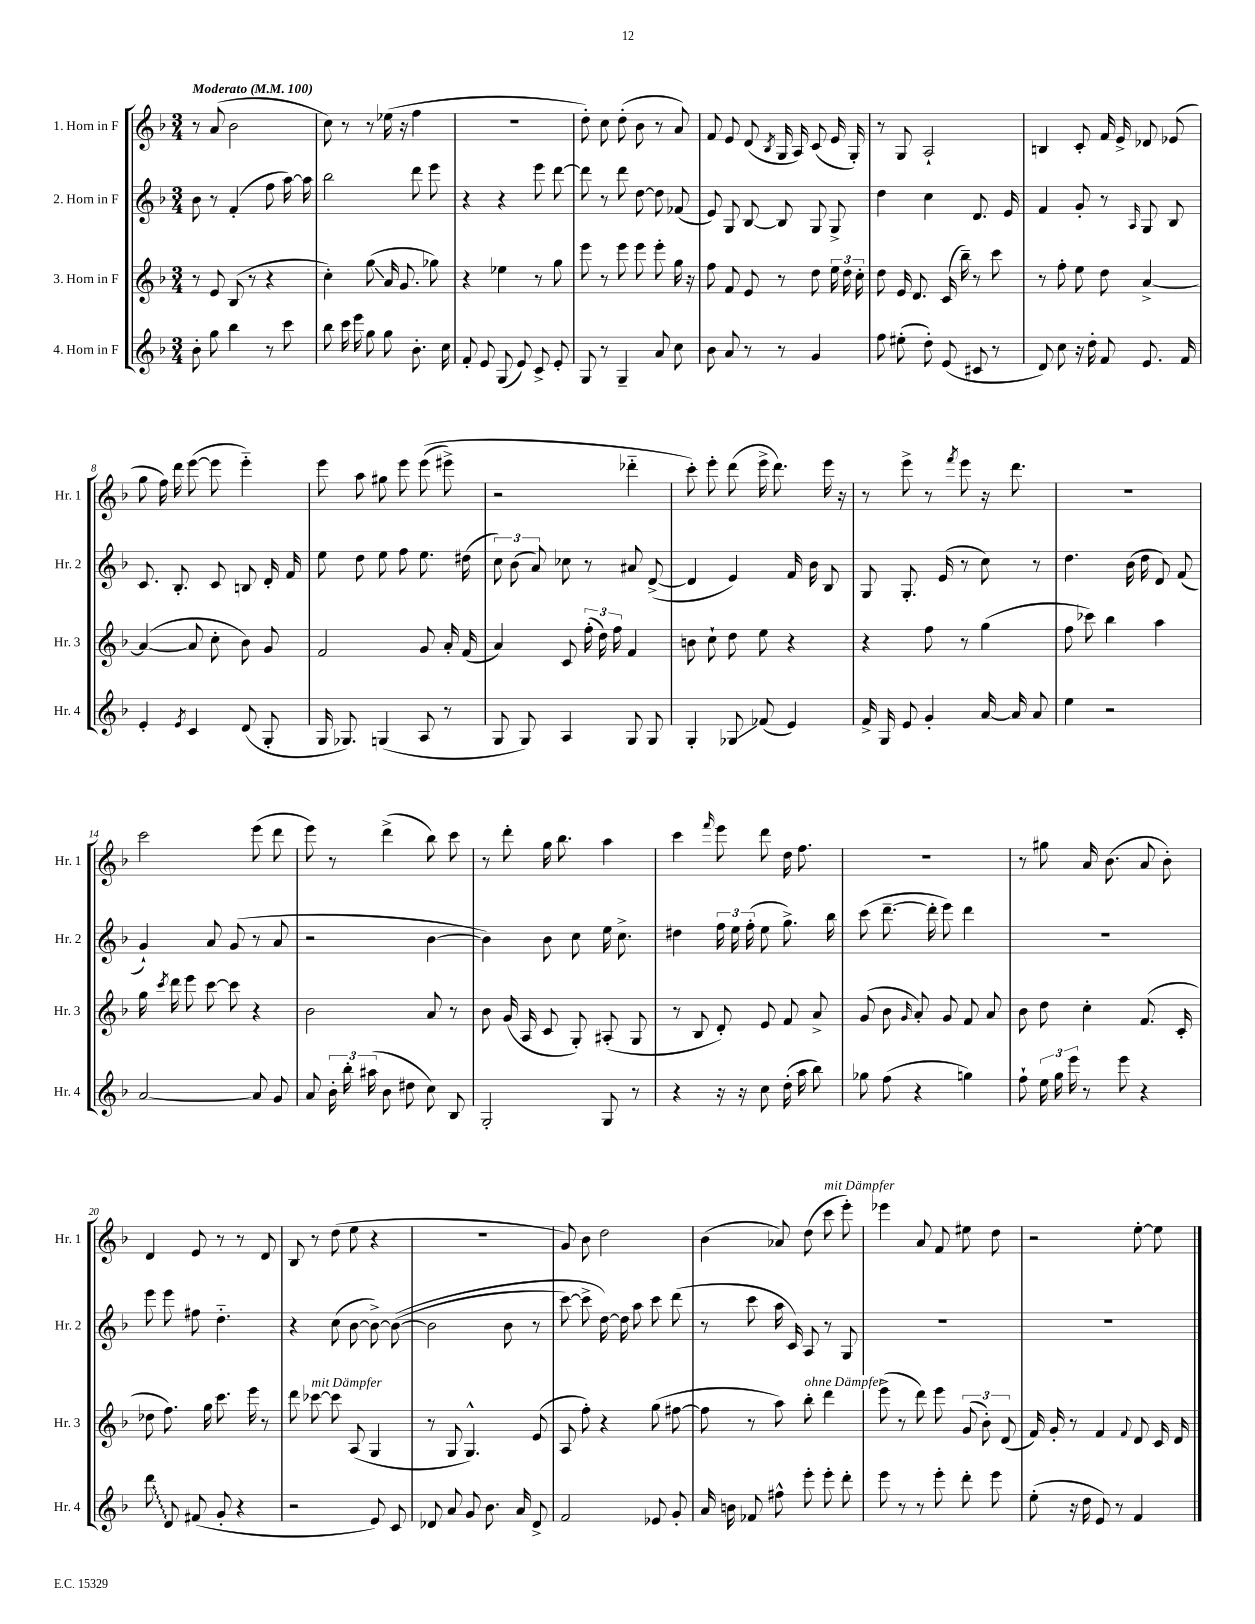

**kern	**kern	**kern	**kern
*staff4	*staff3	*staff2	*staff1
*clefG2	*clefG2	*clefG2	*clefG2
*k[b-]	*k[b-]	*k[b-]	*k[b-]
*M3/4	*M3/4	*M3/4	*M3/4
*MM100	*MM100	*MM100	*MM100
8b-'	8r	8b-	8r
8gg	8e	8r	(8a
4bb-	(8B-	(4f'	2b-
.	8r	.	.
8r	4r	8ff	.
8ccc	.	[16aa)	.
.	.	16aa]	.
=	=	=	=
8bb-	4cc')	2bb-	8cc)
16ccc	.	.	8r
16eee	.	.	.
8gg	(8gg	.	8r
8gg	16a	.	(16ee-
.	8.g	.	16r
8.b-'	.	8ddd	4ff
.	8gg-)	8eee	.
16cc	.	.	.
=	=	=	=
8f'	4r	4r	2.r
8e	.	.	.
(8G	4ee-	4r	.
8e)	.	.	.
8c^	8r	8eee	.
8e'	8gg	[8ddd	.
=	=	=	=
8G	8eee	8ddd]	8dd')
8r	8r	8r	8cc
4G~	8eee	8ddd	(8dd'
.	8eee	[8dd	8b-
8a	8eee'	8dd]	8r
8cc	16gg	(8f-	8a)
.	16r	.	.
=	=	=	=
8b-	8ff	8e)	8f
8a	8f	8G	8e
8r	8e	[8B-	(8d
.	.	.	8qB-
8r	8r	8B-]	16G
.	.	.	16A)
4g	8dd	8G	(8c
.	24ee	8G^	16e
.	24dd	.	.
.	.	.	16G')
.	24cc'	.	.
=	=	=	=
8ff	8dd	4dd	8r
(8ee#'	16e	.	8G
.	8.d	.	.
8dd')	.	4cc	2A`
(8e	(16c	.	.
.	16bb-~)	.	.
8c#	8r	8.d	.
8r	8ccc	.	.
.	.	16e	.
=	=	=	=
8d)	8r	4f	4B
8cc	8ff'	.	.
16r	8ee	8g'	8c'
16dd'	.	.	.
8f	8dd	8r	16f
.	.	.	16e^
.	.	16qqA	.
8.e	[4a^	8G	8d-
.	.	8B-	(8e-
16f	.	.	.
=	=	=	=
4e'	(4a_	8.c	8gg
.	.	.	16ff)
.	.	8.B-'	16ddd
8qe	.	.	.
4c	8a]	.	([8eee
.	8cc'	8c	8eee]
(8d	8b-)	8B	4eee'~)
8G'	8g	16d'	.
.	.	16f	.
=	=	=	=
16G	2f	8ee	8eee
8.G-)	.	.	.
.	.	8dd	8aa
(4G	.	8ee	8gg#
.	.	8ff	8eee
8A	8g	8.ee	&((8eee
8r	16a'	.	8eee#^)
.	(16f	(16dd#	.
=	=	=	=
8G	4a)	12cc)	2r
.	.	(12b-	.
8G)	.	.	.
.	.	12a)	.
4A	8c	8cc-	.
.	(24ff'	8r	.
.	24dd)	.	.
.	24ff	.	.
8G	4f	8a#	4ddd-'~
8G	.	([8d^	.
=	=	=	=
4G'	8b	4d]	8ccc'&)
.	8cc`	.	8eee'
8G-	8dd	4e)	(8ddd
(8f-	8ee	.	16eee^
.	.	.	8.ddd)
4e)	4r	16f	.
.	.	16b-	.
.	.	8B-	16eee
.	.	.	16r
=	=	=	=
16f^	4r	8G	8r
16G	.	.	.
8e	.	8.G'	8eee^
4g'	8ff	.	8r
.	.	(16e	.
.	.	.	8qfff
.	8r	8r	8eee
[16a	(4gg	8cc)	16r
16a]	.	.	8.ddd
8a	.	8r	.
=	=	=	=
4ee	8ff	4.dd	2.r
.	8ccc-)	.	.
2r	4bb-	.	.
.	.	(16b-	.
.	.	16dd	.
.	4aa	8d)	.
.	.	(8f	.
=	=	=	=
[2a	16gg	4g`)	2ccc
.	8qccc	.	.
.	16ddd	.	.
.	8eee	.	.
.	[8ccc	8a	.
.	8ccc]	(8g	.
8a]	4r	8r	(8eee
8g	.	8a	8ddd
=	=	=	=
8a	2b-	2r	8eee)
24b-'	.	.	8r
24bb-'	.	.	.
(24aa#	.	.	.
8b-	.	.	(4ddd^
8dd#	.	.	.
8cc)	8a	[4b-	8bb-)
8B-	8r	.	8ccc
=	=	=	=
2G'	8b-	4b-])	8r
.	(16g	.	8ddd'
.	16A	.	.
.	8c	8b-	16gg
.	.	.	8.bb-
.	8G')	8cc	.
8G	(8A#'	16ee	4aa
.	.	8.cc^	.
8r	8G	.	.
=	=	=	=
4r	8r	4dd#	4ccc
.	8B-	.	.
.	.	.	16qqfff
16r	8d')	24ff	8eee
.	.	24ee	.
16r	.	.	.
.	.	(24ff'	.
8cc	8e	8ee	8ddd
(16dd'	8f	8.gg^)	16dd
16aa	.	.	8.ff
8bb-)	8a^	.	.
.	.	16bb-	.
=	=	=	=
8gg-	(8g	(8ccc	2.r
(8ff	8b-	[8.ddd~	.
.	16qqg	.	.
4r	8a')	.	.
.	.	16ddd']	.
.	8g	8eee)	.
4gg)	8f	4ddd	.
.	8a	.	.
=	=	=	=
8ff`	8b-	2.r	8r
24ee	8dd	.	8gg#
24gg	.	.	.
24eee	.	.	.
8r	4cc'	.	16a
.	.	.	(8.b-
8eee	.	.	.
4r	(8.f	.	8a
.	.	.	8b-')
.	16c'	.	.
=	=	=	=
8ddd	8dd-	8eee	4d
8d	8.ff)	8eee	.
(8f#	.	8ff#	8e
.	16gg	.	.
8g'	8.ccc	4.dd'~	8r
4r	.	.	8r
.	16eee	.	.
.	8r	.	8d
=	=	=	=
2r	8ddd	4r	8B-
.	[8ccc-	.	8r
.	8ccc-]	(8cc	(8dd
.	(8A	[8b-	8ee
8e)	4G	8b-^_)	4r
8c	.	&((8b-_	.
=	=	=	=
8d-	8r	2b-]	2.r
8a	8G	.	.
8g	4.G^^)	.	.
8.b-	.	.	.
.	.	8b-	.
16a	.	.	.
8d-^	(8e	8r	.
=	=	=	=
2f	8A	[8ccc)	8g)
.	8ff')	8ccc^]	8b-
.	4r	[16dd&)	2dd
.	.	16dd]	.
.	.	8aa	.
8e-	(8gg	8ccc	.
8g'	[8ff#	(8ddd	.
=	=	=	=
16a	8ff#]	8r	(4b-
16b	.	.	.
8f-	8r	8ccc	.
8ff#^^	8aa)	16aa	8a-)
.	.	16c)	.
8eee'	8bb-'	8A	(8dd
8eee'	4ddd	8r	8ccc
8ddd'	.	8G	8eee')
=	=	=	=
8eee	(8eee^	2.r	4eee-
8r	8r	.	.
8r	8ddd)	.	8a
8eee'	8eee	.	8f
8ddd'	(12g	.	8ee#
.	12b-')	.	.
8eee	.	.	8dd
.	(12d	.	.
=	=	=	=
(8ee'	16f)	2.r	2r
.	16g'	.	.
16r	8r	.	.
16dd	.	.	.
8e)	4f	.	.
8r	.	.	.
.	8qqf	.	.
4f	8d	.	[8ee'
.	16c	.	8ee]
.	16d	.	.
==	==	==	==
*-	*-	*-	*-
